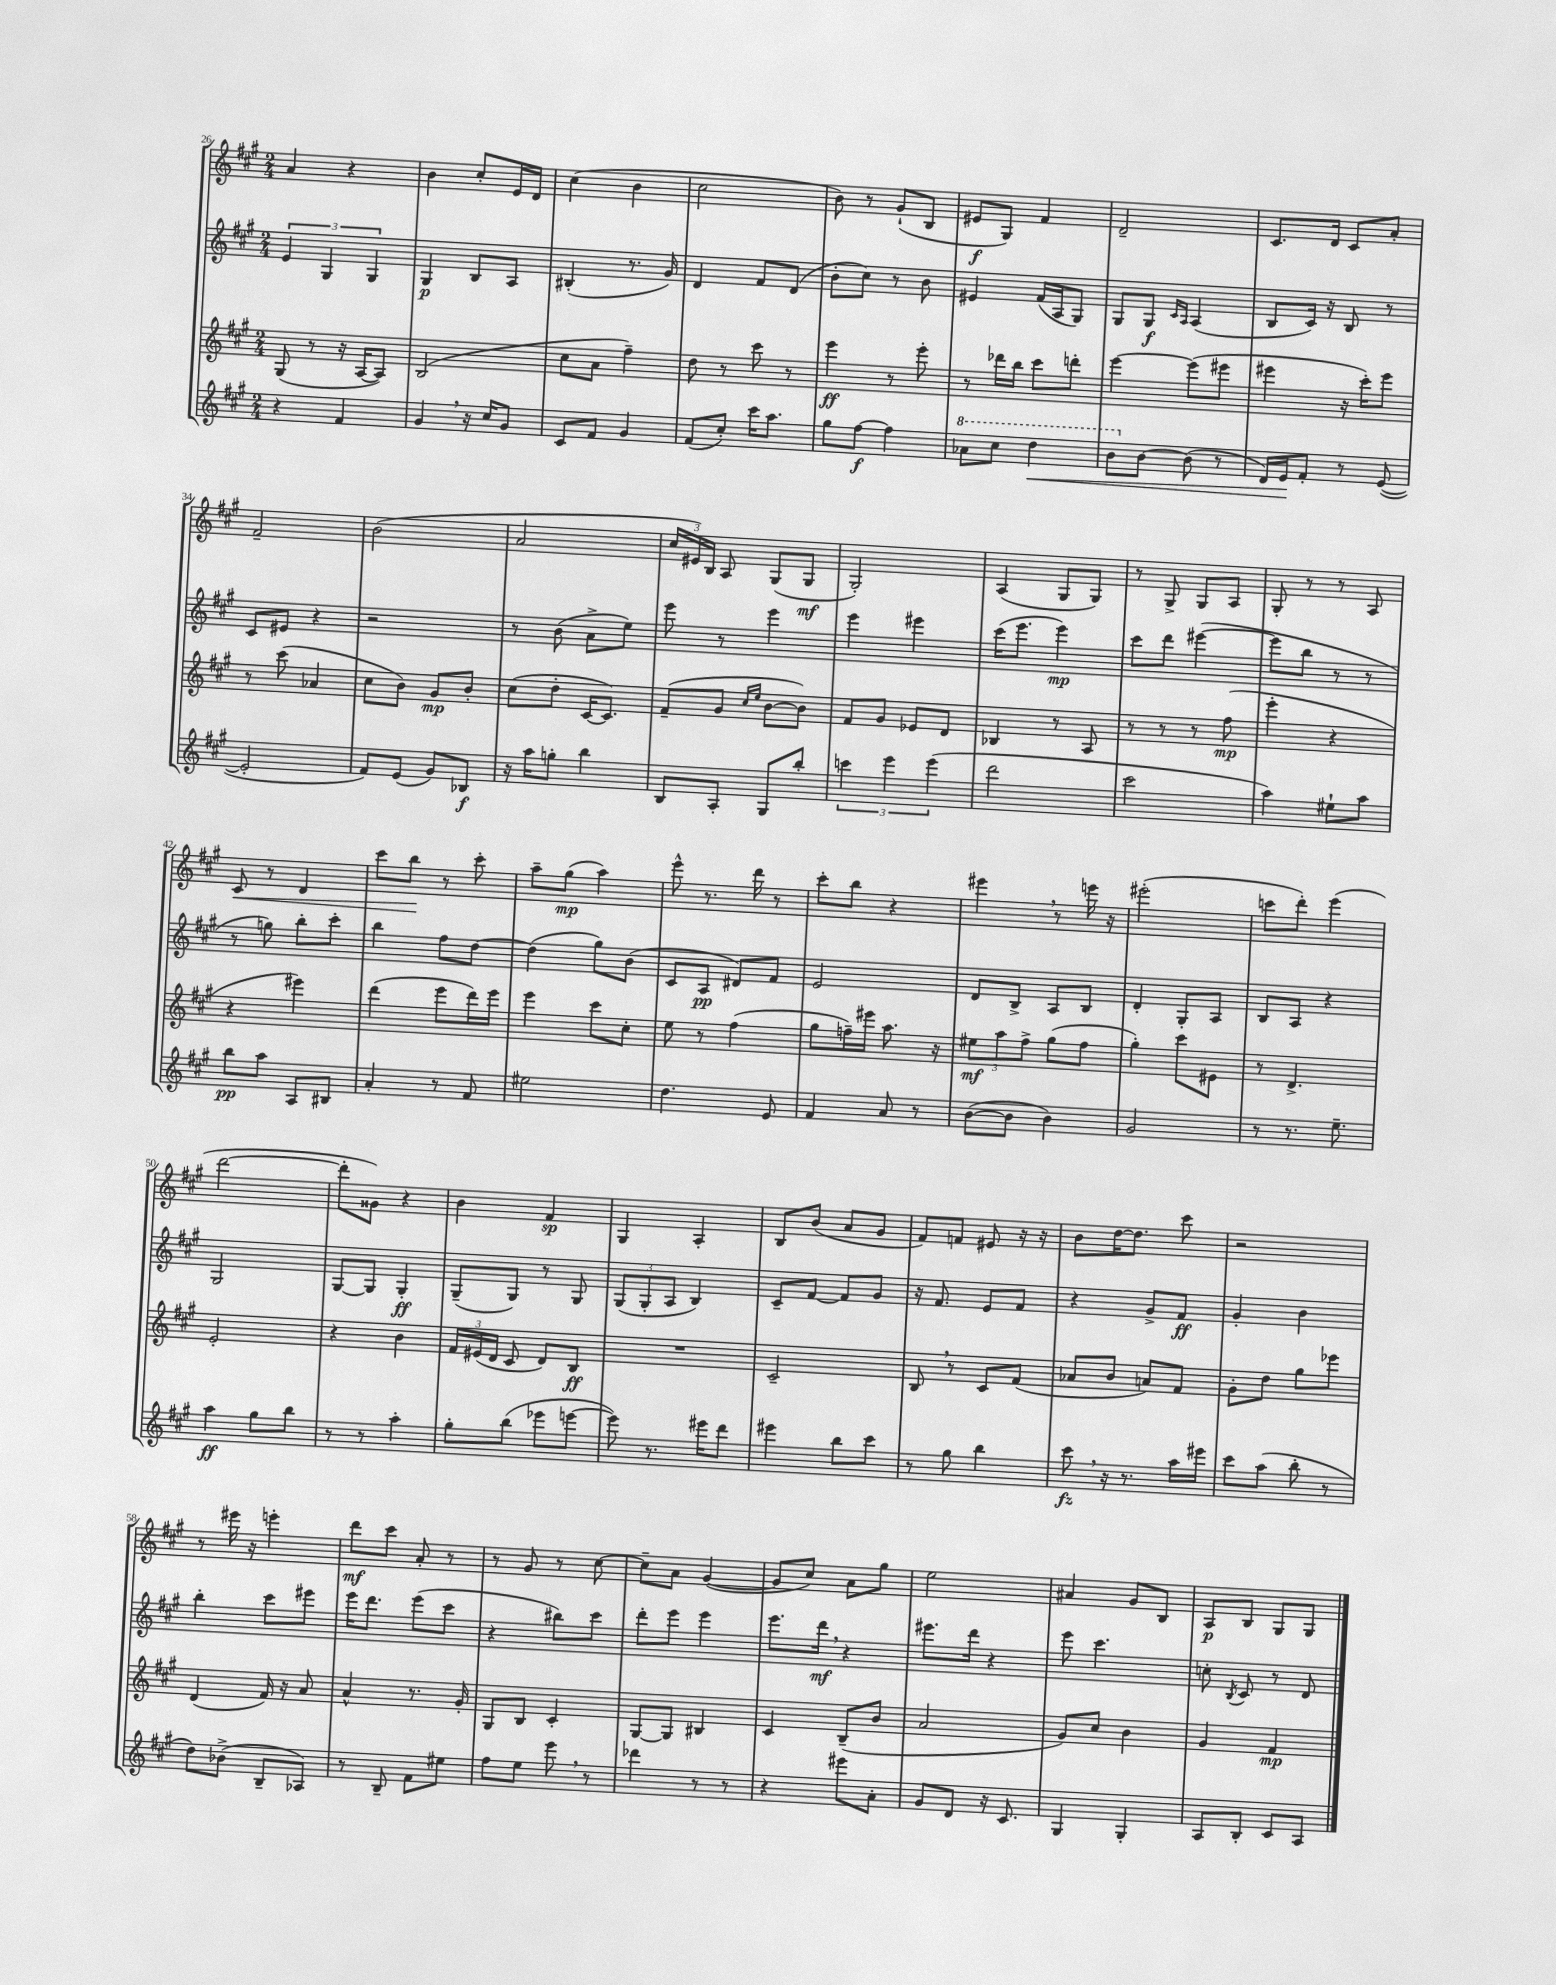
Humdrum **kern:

**kern	**kern	**kern	**kern
*staff4	*staff3	*staff2	*staff1
*clefG2	*clefG2	*clefG2	*clefG2
*k[f#c#g#]	*k[f#c#g#]	*k[f#c#g#]	*k[f#c#g#]
*M2/4	*M2/4	*M2/4	*M2/4
4r	(8G#/	6e/	4a/
.	8r	.	.
.	.	6G#/	.
4f#/	16r	.	4r
.	[16A/LK	.	.
.	.	6G#/	.
.	8A/]J)	.	.
=	=	=	=
4g#/	(2B/	4G#/	4b\
16r	.	8B/L	8cc#'/L
16cc#/LK	.	.	.
8g#/J	.	8A/J	16e/L
.	.	.	16d/JJ
=	=	=	=
8c#/L	8cc#\L	(4B#'/	(4cc#\
8f#/J	8a\J	.	.
4g#/	4ff#~\)	8.r	4b\
.	.	16g#/)	.
=	=	=	=
(8f#/L	8dd\	4d/	2cc#\
8cc#'/J)	8r	.	.
16ccc#\LK	8ccc#\	8f#/L	.
8.aa\J	.	.	.
.	8r	(8d/J	.
=	=	=	=
8gg#\L	4eee\	8b'\L	8b\)
[8ff#\J	.	8cc#\J)	8r
4ff#\]	8r	8r	(8g#`/L
.	8eee'\	8b\	8B/J
=	=	=	=
8aa-\L	8r	4e#/	8e#/L
8ccc#\J	16ddd-\LL	.	8G#/J)
.	16bb\JJ	.	.
4ddd\	8ccc#\L	(16f#/LL	4f#/
.	.	16A/J	.
.	8ddd'\J	8G#/J)	.
=	=	=	=
8bb\L	[4eee\	8G#/L	2d~/
[8b\J	.	8G#/J	.
.	.	16qqc#/LL	.
.	.	16qqA/JJ	.
(8b\]	(8eee\]L	(4A/	.
8r	8eee#\J	.	.
=	=	=	=
16d/LL)	4eee#\	8B/L	8.c#/L
16e/J	.	.	.
8f#'/J	.	16c#/Jk)	.
.	.	16r	16d/Jk
8r	16r	8B/	8c#/L
.	16ccc#'\LK)	.	.
([8e/	8eee#\J	8r	8a'/J
=	=	=	=
2e'/]	8r	8c#/L	2f#~/
.	(8ccc#\	8e#/J	.
.	4a-/	4r	.
=	=	=	=
8f#/L)	8cc#\L	2r	(2b\
(8e/J	8b\J)	.	.
8g#/L)	8g#/L	.	.
8B-/J	8b'/J	.	.
=	=	=	=
16r	(8cc#\L	8r	2a/
16aa\LK	.	.	.
8gg'\J	8dd'\J	(8b\	.
4bb\	[16c#/LK	8a^\L	.
.	8.c#/]J)	.	.
.	.	8ee\J)	.
=	=	=	=
8B/L	(8f#~/L	8eee\	24cc#/LL
.	.	.	24e#/)
.	.	.	24B/JJ
8A'/J	8g#/J	8r	8A/
.	16qqcc#/LL	.	.
.	16qqee/JJ	.	.
8G#/L	[8b\L	4eee\	(8G#/L
8bb'/J	8b\]J)	.	8G#/J
=	=	=	=
6ccc\	8f#/L	4eee\	2G#'/)
.	8g#/J	.	.
6eee\	.	.	.
.	8e-/L	4eee#\	.
(6eee\	.	.	.
.	8d/J	.	.
=	=	=	=
2ddd\	4B-/	(16ccc#\LK	(4A/
.	.	8.eee\J	.
.	8r	4eee\)	8G#/L
.	8A/	.	8G#/J)
=	=	=	=
2ccc#\	8r	8ccc#\L	8r
.	8r	8ddd\J	8G#^/
.	8r	([4eee#\	8G#/L
.	(8ff#\	.	8A/J
=	=	=	=
4aa\)	4eee'\	8eee#\]L	8G#'/
.	.	8bb\J	8r
8ee#`\L	4r	8r	8r
8aa\J	.	8r	8A/
=	=	=	=
8bb\L	4r	8r	8c#/
8aa\J	.	8gg\)	8r
8A/L	4eee#\)	8bb'\L	4d/
8B#/J	.	8ccc#'\J	.
=	=	=	=
4a'/	(4ddd\	4bb\	8ccc#\L
.	.	.	8bb\J
8r	8eee\L	8ff#\L	8r
8f#/	16ddd\L)	[8dd\J	8ccc#'\
.	16eee\JJ	.	.
=	=	=	=
2ee#\	4eee\	(4dd\]	8aa~\L
.	.	.	(8gg#\J
.	8ccc#\L	8gg#\L)	4aa\)
.	8cc#'\J	(8b\J	.
=	=	=	=
4.dd\	8ee\	8c#/L	8eee^^\
.	8r	8A/J	8.r
.	(4ff#\	8d#/L)	.
.	.	.	16ddd\
8e/	.	8f#/J	8r
=	=	=	=
4f#/	8gg#\L	2e/	8ccc#'\L
.	16ff~\L)	.	8bb\J
.	16eee#\JJ	.	.
8a/	8.aa\	.	4r
8r	.	.	.
.	16r	.	.
=	=	=	=
([8b\L	12ee#\L	8d/L	4eee#\
.	12aa\	.	.
8b\]J	.	8B^/J	.
.	12ff#^\J	.	.
4b\)	(8gg#\L	8A/L	8r
.	8ff#\J	8B/J	16eee\
.	.	.	16r
=	=	=	=
2g#/	4gg#'\)	4d'/	(2eee#'\
.	8ccc#\L	8G#'/L	.
.	8e#\J	8A/J	.
=	=	=	=
8r	8r	8B/L	8ccc\L
8.r	4.d^/	8A/J	8ddd'\J)
.	.	4r	(4eee\
8.ee~\	.	.	.
=	=	=	=
4aa\	2e'/	2G#/	[2ddd\
8gg#\L	.	.	.
8bb\J	.	.	.
=	=	=	=
8r	4r	[8G#/L	8ddd'\]L
8r	.	8G#/]J	8g##\J)
4aa'\	4b\	4G#'/	4r
=	=	=	=
8gg#'\L	24f#/LL	(8G#~/L	4b\
.	(24e#/	.	.
.	24d/JJ	.	.
(8bb\J	8c#/	8G#/J)	.
8eee-\L	8d/L)	8r	4f#/
[8eee\J	8B/J	8G#/	.
=	=	=	=
8eee\])	2r	(12G#/L	4G#/
.	.	12G#'/	.
8.r	.	.	.
.	.	12A/J	.
.	.	4B/)	4A'/
16eee#\LK	.	.	.
8ddd\J	.	.	.
=	=	=	=
4eee#\	2c#~/	8c#~/L	8B/L
.	.	[8f#/J	(8b/J
8bb\L	.	8f#/]L	8a/L
8ccc#\J	.	8g#/J	8g#/J
=	=	=	=
8r	8B/	16r	8f#/L)
.	.	8.f#/	.
8gg#\	8r	.	8f/J
4bb\	8c#/L	8e/L	8e#/
.	(8f#/J	8f#/J	16r
.	.	.	16r
=	=	=	=
8ccc#\	8a-/L	4r	8b\L
16r	8b/J	.	[16dd\K
8.r	.	.	8.dd\]J
.	8a/L)	8g#^/L	.
16aa\LL	8f#/J	8f#/J	8ccc#\
16eee#\JJ	.	.	.
=	=	=	=
8ccc#\L	8g#'\L	4g#'/	2r
(8aa\J	8dd\J	.	.
8bb'\	8gg#\L	4b\	.
8r	8eee-\J	.	.
=	=	=	=
8dd\L)	(4d/	4bb'\	8r
(8b-^\J	.	.	16eee#\
.	.	.	16r
8B~/L	16f#/)	8ccc#\L	4eee'\
.	16r	.	.
8A-/J)	8a/	8eee#\J	.
=	=	=	=
8r	4a^^/	16eee\LK	8ddd\L
.	.	8.ddd\J	.
8B~/	.	.	8ccc#\J
8f#\L	8.r	(8eee\L	8a'/
8ee#\J	.	8ccc#\J	8r
.	16g#'/	.	.
=	=	=	=
8ff#\L	8G#/L	4r	8r
8ee\J	8B/J	.	8g#/
8eee\	4c#'/	8bb#\L)	8r
8r	.	8ccc#\J	[8cc#\
=	=	=	=
4ddd-\	[8G#/L	8ddd'\L	8cc#~\]L
.	8G#/]J	8eee\J	8a\J
8r	4B#/	4eee\	([4g#/
8r	.	.	.
=	=	=	=
4r	4c#/	8.eee\L	8g#/]L
.	.	.	8cc#/J)
.	.	16ddd\Jk	.
8eee#\L	(8B~/L	4r	8a\L
8a'\J	8b/J	.	8gg#\J
=	=	=	=
8g#/L	2a/	8.eee#\L	2ee\
8d/J	.	.	.
.	.	16ddd\Jk	.
16r	.	4r	.
8.c#/	.	.	.
=	=	=	=
4G#/	8g#/L)	8eee\	4a#/
.	8cc#/J	4.ccc#\	.
4G#'/	4b\	.	8g#/L
.	.	.	8B/J
=	=	=	=
8A/L	4g#/	8cc'\	8A/L
.	.	8qB/	.
8B'/J	.	8c#/	8B/J
8c#/L	4f#/	8r	8G#/L
8A/J	.	8d/	8G#/J
==	==	==	==
*-	*-	*-	*-
